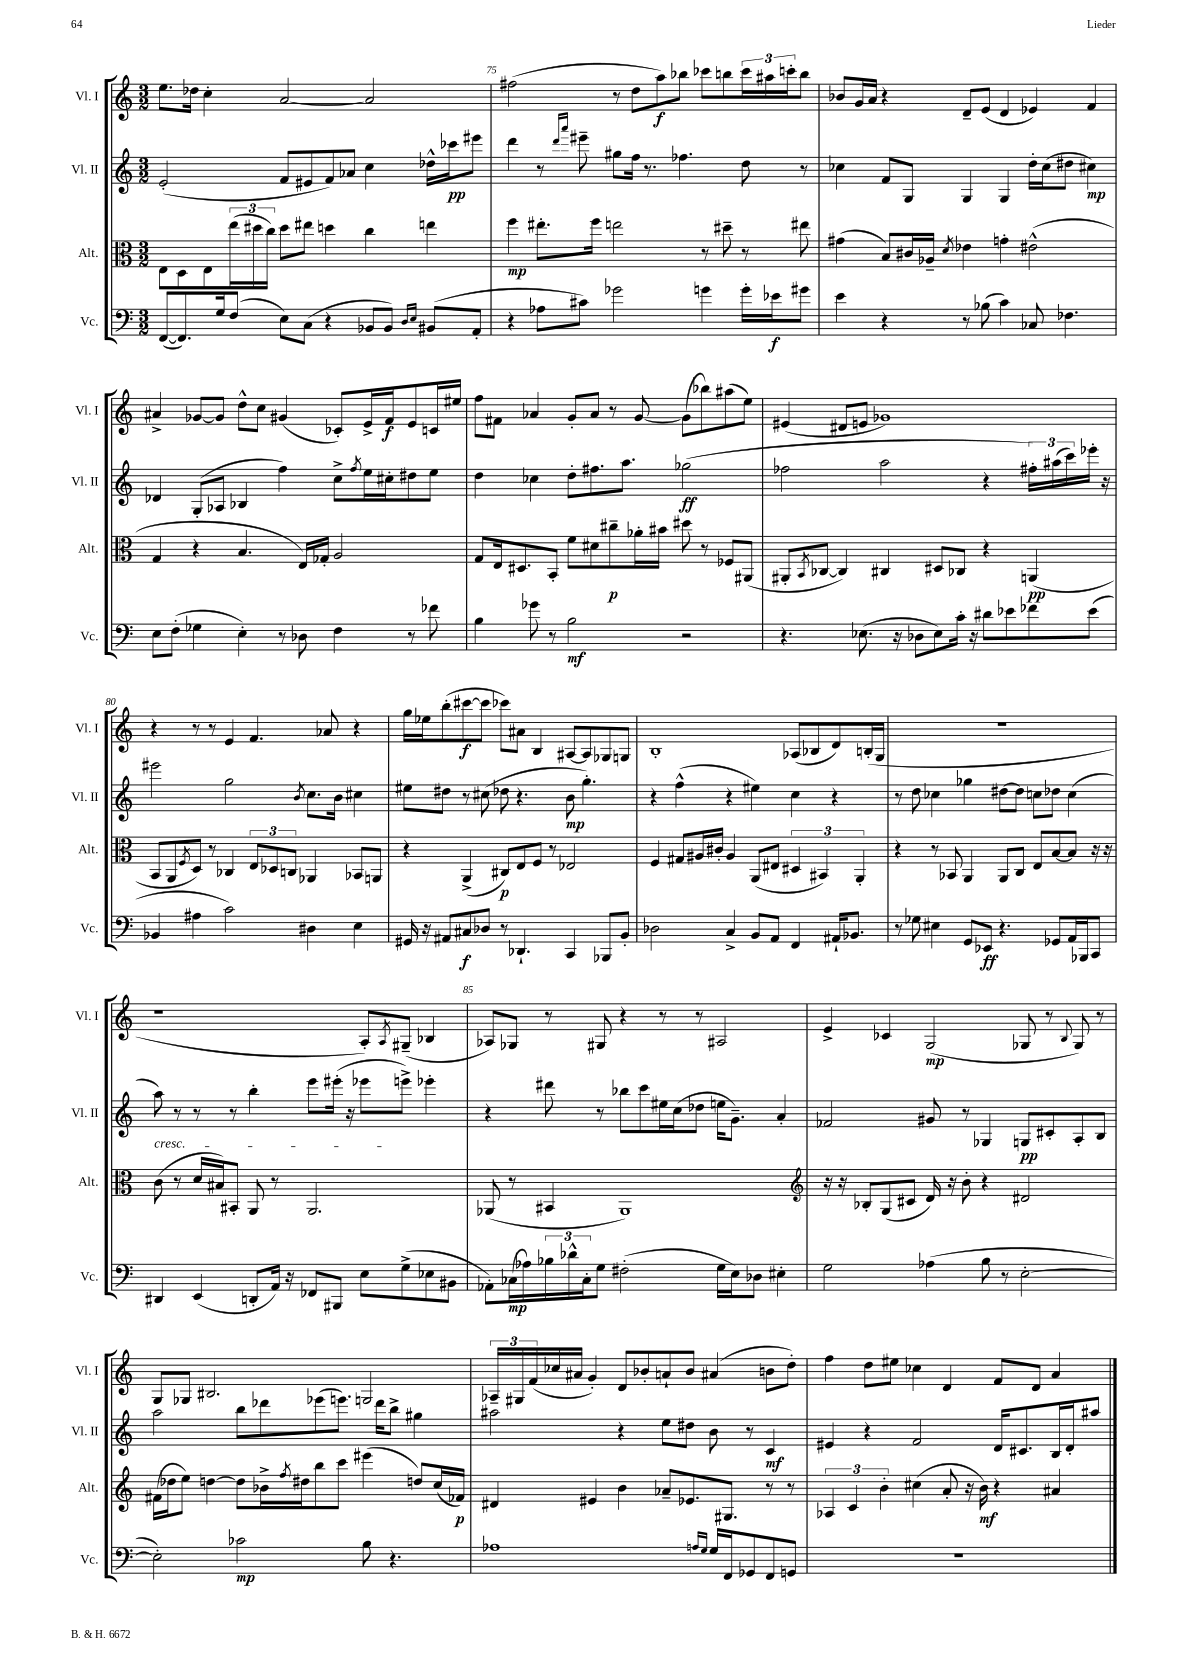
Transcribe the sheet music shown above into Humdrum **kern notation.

**kern	**kern	**kern	**kern
*staff4	*staff3	*staff2	*staff1
*clefF4	*clefC3	*clefG2	*clefG2
*k[]	*k[]	*k[]	*k[]
*M3/2	*M3/2	*M3/2	*M3/2
([8FF	8E	(2e'	8.ee
8.FF])	8D	.	.
.	.	.	16dd-
.	8E	.	4cc'
16G	.	.	.
(8F	(24ee	.	.
.	24dd#	.	.
.	24cc)	.	.
8E)	8dd#	8f	[2a
(8C	8ee#	8e#	.
4r	4dd	8f)	.
.	.	8a-	.
8BB-	4cc	4cc	2a]
8BB-)	.	.	.
16qqD	.	.	.
16qqE	.	.	.
(8BB#	4ee	16dd-^^	.
.	.	16ccc-	.
8AA'	.	8eee#	.
=	=	=	=
4r	4ff	4ddd	(2ff#
8A-	8.ee#'	8r	.
.	.	16qqddd	.
.	.	16qqaaa	.
8c#)	.	8eee#~	.
.	16ff	.	.
2g-	2ee	8gg#	8r
.	.	16ff	8dd
.	.	8.r	.
.	.	.	8aa)
.	.	4.ff-	8bb-
4g	8r	.	8ccc-
.	8dd#~	.	8bb
16g'	8r	8dd	24ccc-
.	.	.	24aa#
16e-	.	.	.
.	.	.	24ccc'
8g#	8ee#	8r	8bb
=	=	=	=
4e	(4g#	4cc-	8b-
.	.	.	16g
.	.	.	16a
4r	8B)	8f	4r
.	16c#	8G	.
.	16A-~	.	.
.	8qd	.	.
8r	4e-	4G	8d~
(8B-	.	.	(8e
4c)	4g'	4G	4d
8C-	(2e#^^	16dd'	4e-)
.	.	(16cc-	.
4.F-	.	8dd#	.
.	.	4cc#)	4f
=	=	=	=
8E	4G	4d-	4a#^
(8F'	.	.	.
4G-	4r	(8G'	[8g-
.	.	8A-	8g-]
4E')	4.B	4B-	8dd^^
.	.	.	8cc
8r	.	4ff)	(4g#
8D-	16E)	.	.
.	16G-'	.	.
4F	2A	8cc^	8c-')
.	.	8qff	.
.	.	16ee	16e^
.	.	16cc#'	16f
8r	.	8dd#	8e
8f-	.	8ee	16c
.	.	.	16ee#
=	=	=	=
4B	8G	4dd	8ff
.	16E	.	8f#
.	8.D#	.	.
8g-	.	4cc-	4a-
8r	8BB'	.	.
2B	8f	8dd'	8g'
.	8d#	8.ff#	8a-
.	8cc#~	.	8r
.	.	8.aa	.
.	16a-'	.	[8g
.	16b#	.	.
2r	8dd#	(2gg-	(8g]
.	8r	.	8bb-)
.	8F-	.	(8aa#
.	(8AA#	.	8ee)
=	=	=	=
4.r	8AA#'	2ff-	(4e#
.	8qBB	.	.
.	[8C-	.	.
.	4C-])	.	8d#
(8.E-	.	.	8e
.	4C#	2aa	1g-)
16r	.	.	.
8D-	.	.	.
8E-)	8D#	.	.
16c'	8C-	.	.
16r	.	.	.
8d#	4r	4r	.
8e-	.	.	.
8f-	(4AA	24ff#')	.
.	.	(24aa#	.
.	.	24ccc)	.
(8e-	.	16eee-'	.
.	.	16r	.
=	=	=	=
4BB-	8BB	2eee#	4r
.	8AA	.	.
.	8qF	.	.
4A#	8D)	.	8r
.	8r	.	8r
2c)	4C-	2gg	4e
.	12E	.	4.f
.	12D-	.	.
.	12C	.	.
.	.	8qb	.
4D#	4AA-	8.cc	.
.	.	.	8a-
.	.	16b	.
4E	8BB-	4cc#	4r
.	8AA	.	.
=	=	=	=
16GG#	4r	8ee#	16gg
16r	.	.	16ee-
8AA#	.	8dd#	(8bb'
8C#	(4AA^	8r	[8ccc#
8D-	.	(8cc#	8ccc#]
8r	8C#)	8dd-	8ccc-)
4.DD-`	8E	4.r	8a#
.	8F	.	4B
.	8r	.	.
4CC	2E-	8b	[8A#
.	.	4.gg')	8A#]
8BBB-	.	.	8G-
8BB'	.	.	8G
=	=	=	=
2D-	4F	4r	1B'
.	8G#	(4ff^^	.
.	16A#	.	.
.	16c#'	.	.
4C^	4A#	4r	.
8BB	(8AA	4ee#)	.
8AA	8E#	.	.
4FF	6D#	4cc	(8A-
.	.	.	8B-
.	6BB#)	.	.
16AA#`	.	4r	8d)
8.BB-	.	.	.
.	6AA'	.	.
.	.	.	(16B'
.	.	.	16G
=	=	=	=
8r	4r	8r	1.r
8G-	.	8dd	.
4E#	8r	4cc-	.
.	8BB-	.	.
8GG	4AA	4gg-	.
8EE-	.	.	.
4.r	8AA	[8dd#	.
.	8C	8dd#]	.
.	8E	8cc	.
8GG-	[8B	8dd-	.
16AA	8B]	(4cc	.
16BBB-	.	.	.
8CC	16r	.	.
.	16r	.	.
=	=	=	=
4DD#	(8c	8aa)	1r
.	8r	8r	.
(4EE	16d	8r	.
.	16B#)	.	.
.	8BB#'	8r	.
8DD'	8AA	4bb'	.
16AA)	8r	.	.
16r	.	.	.
8FF-	2.AA	8eee	.
8BBB#	.	(16eee#'	.
.	.	16r	.
8E	.	8eee-	8A')
.	.	.	8qA
(8G^	.	8eee^)	(8G#~
8E-	.	4eee-'	4B-
8BB#	.	.	.
=	=	=	=
8AA-')	(8AA-	4r	8A-)
(16C-	8r	.	8G-
16A-)	.	.	.
24B-	4BB#	8ddd#	8r
24d-^^	.	.	.
24C-'	.	.	.
8G	.	8r	8G#
(2F#'	1AA-)	8bb-	4r
.	.	8ccc	.
.	.	16ee#	8r
.	.	(16cc	.
.	.	8dd-	8r
16G	.	16ee	2A#
16E)	.	8.g~)	.
8D-	.	.	.
4E#'	.	4a'	.
=	=	=	=
*	*clefG2	*	*
2G	16r	2f-	4e^
.	16r	.	.
.	8B-'	.	.
.	(8G	.	4c-
.	8c#	.	.
(4A-	16d)	8g#	(2G
.	16r	.	.
.	8b'	8r	.
8B	4r	4G-	.
8r	.	.	.
[2E'	2d#	8G	8G-
.	.	8c#'	8r
.	.	.	8qqB
.	.	8A'	8G-)
.	.	8B	8r
=	=	=	=
2E'])	(16f#	2aa	8G
.	16dd-	.	.
.	8ee)	.	8G-
.	[4dd	.	2.B#
2c-	8dd]	8bb	.
.	16b-^	8ddd-	.
.	8qff	.	.
.	16dd#	.	.
.	8bb	(8eee-	.
.	8ccc	8.eee)	.
8B	(4eee#	.	2G
.	.	16ddd-	.
4.r	.	8bb^	.
.	8dd)	4gg#	.
.	(16cc	.	.
.	16f-)	.	.
=	=	=	=
1A-	4d#	2aa#	24A-~
.	.	.	24G#
.	.	.	(24f
.	.	.	16cc-
.	.	.	16a#
.	4e#	.	4g')
.	4b	4r	8d
.	.	.	8b-'
.	8a-~	8ee	8a`
.	8.e-	8dd#	8b-
16qqA	.	.	.
16qqG	.	.	.
16G	.	8b	(4a#
16FF	8.G#	.	.
8GG-	.	8r	.
8FF	8r	4c	8b
8GG	8r	.	8dd')
=	=	=	=
1.r	6A-	4e#	4ff
.	6c	.	.
.	.	4r	8dd
.	6b'	.	.
.	.	.	8ee#
.	(4cc#	2f	4cc-
.	8a'	.	4d
.	16r	.	.
.	16b)	.	.
.	4r	16d	8f
.	.	8.c#	.
.	.	.	8d
.	4a#	16B	4a
.	.	16d'	.
.	.	8aa#	.
==	==	==	==
*-	*-	*-	*-
